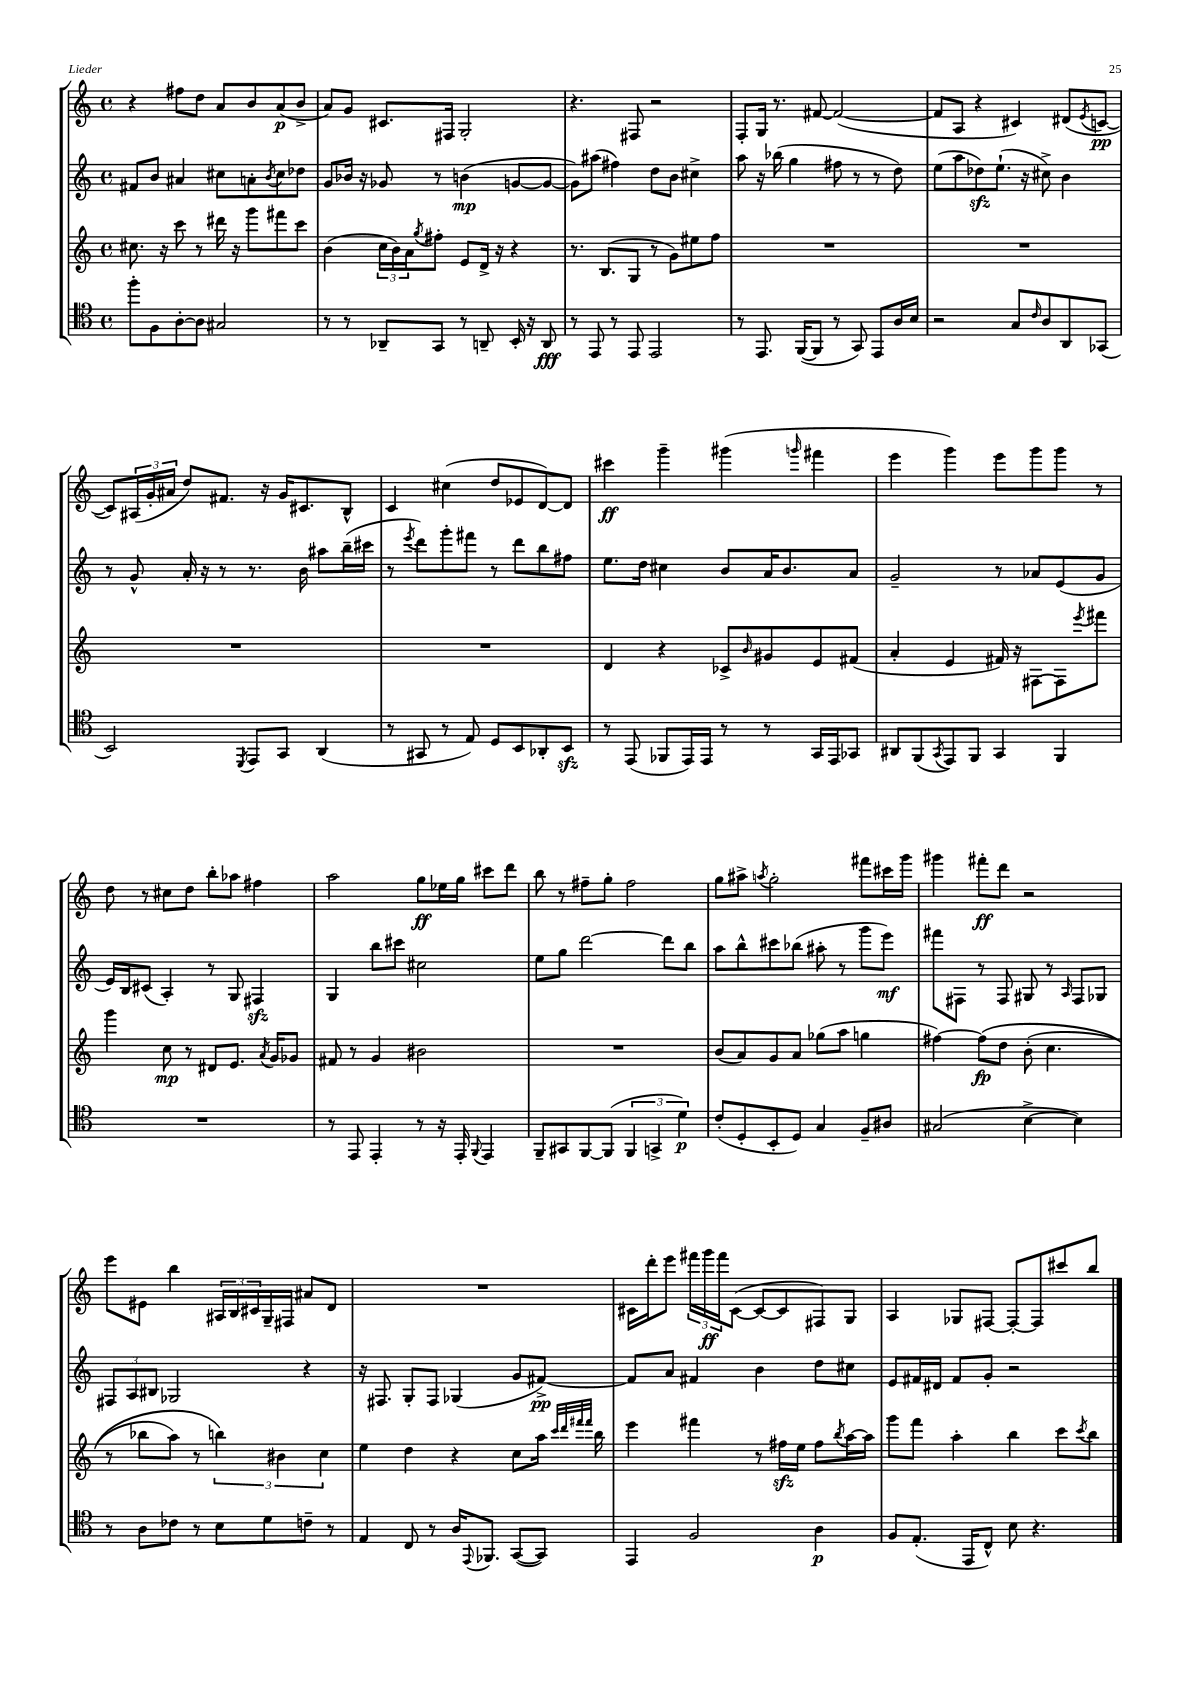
<<
\new StaffGroup <<
\new Staff = "s0" {
    \clef treble \key c \major \defaultTimeSignature \time 4/4
    r4 fis''8 d''8 a'8 b'8 a'8\p( b'8-> |
    a'8) g'8 cis'8. fis16 g2-. |
    r4. fis8 r2 |
    f8-. g16 r8. fis'8~ fis'2~( |
    fis'8 a8 r4 cis'4) dis'8( \acciaccatura { e'8 } c'8~\pp |
    c'8) \tuplet 3/2 { ais16( g'16-. ais'16 } d''8) fis'8. r16 g'16 cis'8. b8-^ |
    c'4 cis''4( d''8 ees'8 d'8~) d'8 |
    cis'''4\ff g'''4-- gis'''4( \grace { g'''16 } fis'''4 |
    e'''4 g'''4) e'''8 g'''8 g'''8 r8 |
    d''8 r8 cis''8 d''8 b''8-. aes''8 fis''4 |
    a''2 g''8\ff ees''16 g''16 cis'''8 d'''8 |
    b''8 r8 fis''8-- g''8-. fis''2 |
    g''8 ais''8-> \acciaccatura { a''8 } g''2-. fis'''8 cis'''16 g'''16 |
    gis'''4 fis'''8-.\ff d'''8 r2 |
    e'''8 eis'8 b''4 \tuplet 3/2 { ais16 b16 cis'16 } g16-- fis16 ais'8 d'8 |
    R1 |
    cis'16 d'''16-. e'''8 \tuplet 3/2 { fis'''16 g'''16\ff fis'''16 } cis'8~( cis'8~ cis'8 fis8) g8 |
    a4 ges8 fis8~ fis8~-. fis8 cis'''8 b''8 \bar "|." |
}
\new Staff = "s1" {
    \clef treble \key c \major \defaultTimeSignature \time 4/4
    fis'8 b'8 ais'4 cis''8 a'8-. \acciaccatura { b'8 } cis''8 des''8 |
    g'8 bes'16 r16 ges'8 r8 b'4\mp( g'8~ g'8~ |
    g'8) ais''8( fis''4) d''8 b'8 cis''4-> |
    a''8 r16 bes''16( g''4 fis''8 r8 r8 d''8) |
    e''8( a''8 des''8\sfz) e''8.-!( r16 cis''8->) b'4 |
    r8 g'8-^ a'16-. r16 r8 r8. b'16 ais''8 b''16--( cis'''16 |
    r8 \acciaccatura { e'''8 } d'''8) g'''8-. fis'''8 r8 d'''8 b''8 fis''8 |
    e''8. d''16 cis''4 b'8 a'16 b'8. a'8 |
    g'2-- r8 aes'8 e'8( g'8 |
    e'16) b16 cis'8( a4-.) r8 g8 fis4\sfz |
    g4 b''8 cis'''8 cis''2 |
    e''8 g''8 d'''2~ d'''8 b''8 |
    a''8 b''8-^ cis'''8 bes''8( ais''8-. r8 g'''8 e'''8\mf) |
    fis'''8 fis8 r8 fis8 gis8 r8 \grace { a16 } fis8 ges8 |
    \tuplet 3/2 { fis8 a8 bis8 } ges2 r4 |
    r16 fis8. g8-. fis8 ges4( g'8 fis'8~->\pp) |
    fis'8 a'8 fis'4 b'4 d''8 cis''8 |
    e'8 fis'16 dis'16 fis'8 g'8-. r2 \bar "|." |
}
\new Staff = "s2" {
    \clef treble \key c \major \defaultTimeSignature \time 4/4
    cis''8. r16 c'''8 r8 dis'''16 r16 g'''8 fis'''8 c'''8 |
    b'4( \tuplet 3/2 { c''16 b'16) a'16 } \acciaccatura { g''8 } fis''8-. e'8 d'16-> r16 r4 |
    r8. b8.( g8 r8 g'8) eis''8 f''8 |
    R1 |
    R1 |
    R1 |
    R1 |
    d'4 r4 ces'8-> \grace { b'16 } gis'8 e'8 fis'8( |
    a'4-. e'4 fis'16) r16 fis8~ fis8 \acciaccatura { e'''8 } fis'''8 |
    g'''4 c''8\mp r8 dis'8 e'8. \acciaccatura { a'8 } g'16 ges'8 |
    fis'8 r8 g'4 bis'2 |
    R1 |
    b'8( a'8) g'8 a'8 ges''8( a''8 g''4 |
    fis''4~) fis''8\fp\( d''8 b'8-.( c''4. |
    r8 bes''8 a''8) r8 \tuplet 3/2 { b''4\) bis'4 c''4 } |
    e''4 d''4 r4 c''8 a''16 \grace { c'''32 d'''32 fis'''32 fis'''32 } b''16 |
    e'''4 fis'''4 r8 fis''16\sfz e''16 fis''8 \acciaccatura { b''8 } a''16~ a''16 |
    g'''8 f'''8 a''4-. b''4 c'''8 \acciaccatura { c'''8 } b''8 \bar "|." |
}
\new Staff = "s3" {
    \clef tenor \key c \major \defaultTimeSignature \time 4/4
    f''8-. f8 a8~-. a8 gis2 |
    r8 r8 aes,8-- g,8 r8 a,8-- b,16-. r16 a,8\fff |
    r8 e,8 r8 e,8 e,2 |
    r8 e,8. f,16~( f,8 r8 g,8) e,8 a16 b16 |
    r2 g8 \grace { c'16 } a8 a,8 ges,8( |
    b,2) \acciaccatura { d,8 } e,8 g,8 a,4( |
    r8 gis,8 r8 e8) d8 b,8 aes,8-. b,8\sfz |
    r8 e,8( fes,8 e,16) e,16 r8 r8 g,16 e,16 ges,8 |
    ais,8 f,8( \acciaccatura { g,8 } e,8) f,8 g,4 f,4 |
    R1 |
    r8 e,8 e,4-. r8 r16 e,16-. \appoggiatura { f,8 } e,4 |
    f,8-- gis,8 f,8~ f,8( \tuplet 3/2 { f,4 g,4-> d'4\p) } |
    c'8-.( d8-. b,8-. d8) g4 f8-- ais8 |
    gis2( b4~-> b4) |
    r8 a8 ces'8 r8 b8 d'8 c'8-- r8 |
    e4 c8 r8 a16 \appoggiatura { e,8 } fes,8. g,8~( g,8) |
    e,4 f2 a4\p |
    f8 e8.-.( e,16 c8-^) b8 r4. \bar "|." |
}
>>
>>
\layout { \context { \Score \remove "Bar_number_engraver" } }
